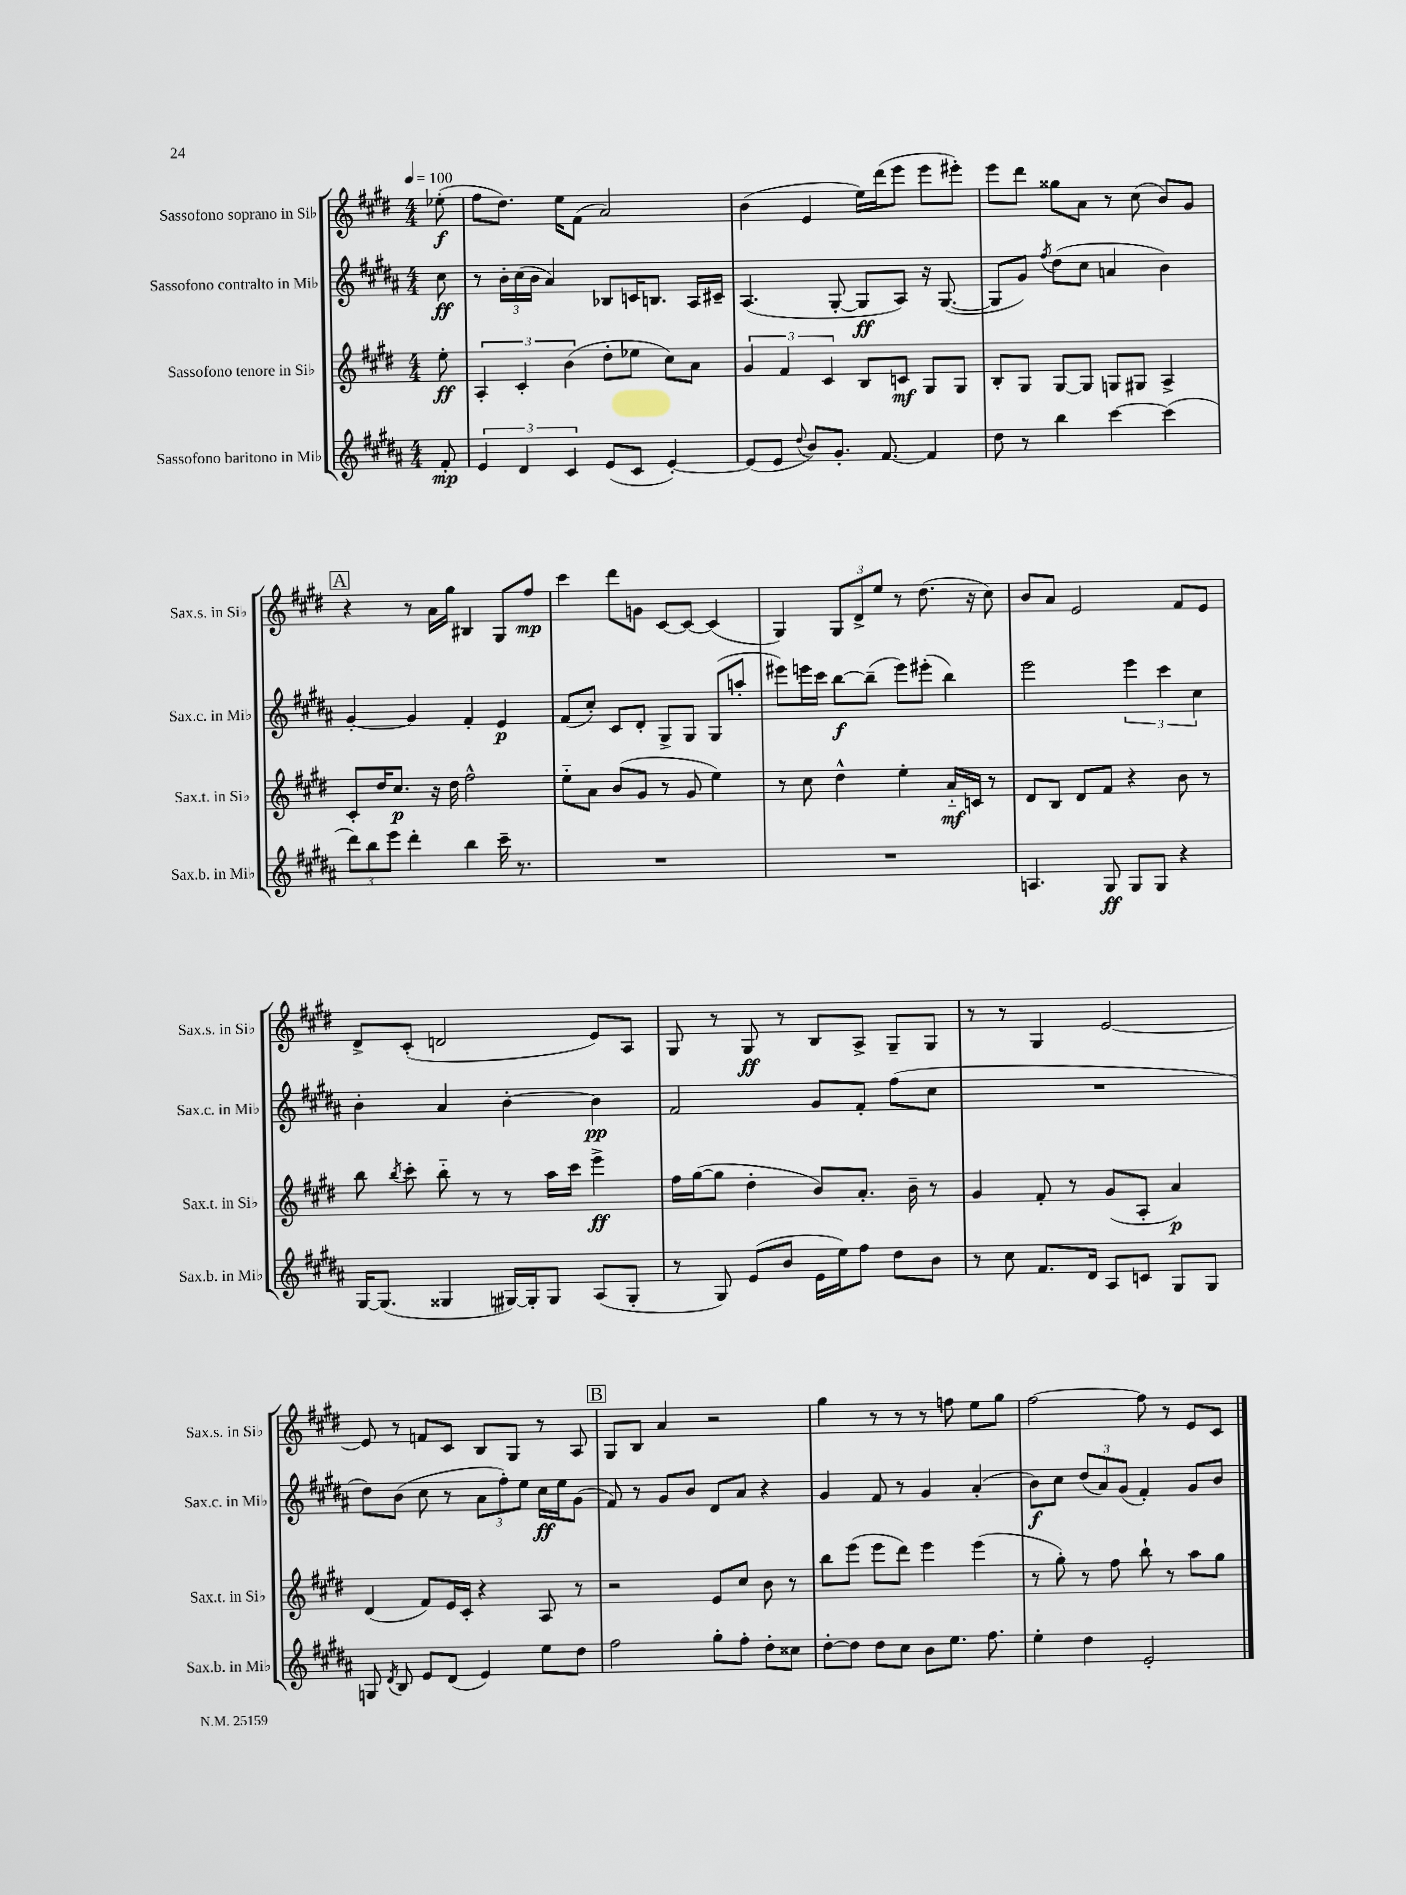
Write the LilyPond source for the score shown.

<<
\new StaffGroup <<
\new Staff = "s0" \with { instrumentName = "Sassofono soprano in Sib" shortInstrumentName = "Sax.s. in Sib" } {
    \clef treble \key e \major \numericTimeSignature \time 4/4 \partial 8 \tempo 4 = 100
    \autoBeamOff ees''8-.\f( |
    fis''8[ dis''8.]) e''16[ fis'8]( a'2) |
    b'4( e'4 e''16[) dis'''16( e'''8] e'''8[ eis'''8]-.) |
    e'''8[ dis'''8] gisis''8[ a'8] r8 cis''8( b'8[) gis'8] |
    \mark \markup { \box "A" } r4 r8 a'16[ gis''16] bis4 gis8[ fis''8]\mp |
    cis'''4 dis'''8[ g'8] cis'8[~ cis'8]~ cis'4( |
    gis4) \tuplet 3/2 { gis8[ dis'8-> e''8] } r8 dis''8.( r16 cis''8) |
    b'8[ a'8] e'2 fis'8[ e'8] |
    dis'8[-> cis'8]-.( d'2 e'8[) a8] |
    gis8 r8 gis8\ff r8 b8[ a8]-> gis8[-- gis8] |
    r8 r8 gis4 e'2~ |
    e'8 r8 f'8[ cis'8] b8[ gis8] r8 a8 |
    \mark \markup { \box "B" } gis8[ b8] a'4 r2 |
    gis''4 r8 r8 r8 f''8 e''8[ gis''8] |
    fis''2~ fis''8 r8 e'8[ cis'8] \bar "|." |
}
\new Staff = "s1" \with { instrumentName = "Sassofono contralto in Mib" shortInstrumentName = "Sax.c. in Mib" } {
    \clef treble \key b \major \numericTimeSignature \time 4/4 \partial 8
    \autoBeamOff cis''8\ff |
    r8 \tuplet 3/2 { b'16[-. cis''16( b'16] } ais'4) bes8[ c'16 b8.] ais16[ cis'16]-- |
    ais4.( gis8~-. gis8[\ff ais8]) r16 gis8.~( |
    gis8[ gis'8]) \acciaccatura { fis''8 } dis''8[( cis''8] a'4 b'4) |
    \mark \markup { \box "A" } gis'4~-. gis'4 fis'4-. e'4\p |
    fis'8[( cis''8]-.) cis'8[ dis'8]-. gis8[-> gis8] gis8[( a''8]-. |
    eis'''8[) e'''16 cis'''16] b''8[~\f b''8]--( e'''8[) eis'''8]-.( b''4) |
    e'''2 \tuplet 3/2 { e'''4 cis'''4 cis''4 } |
    b'4-. ais'4 b'4~-. b'4\pp |
    fis'2 gis'8[ fis'8]-. fis''8[( cis''8] |
    R1 |
    dis''8[) b'8]( cis''8 r8 \tuplet 3/2 { ais'8[ fis''8-.) e''8] } cis''16[\ff e''16 gis'8]( |
    \mark \markup { \box "B" } fis'8) r8 gis'8[ b'8] dis'8[ ais'8] r4 |
    gis'4 fis'8 r8 gis'4 ais'4-.( |
    b'8[\f) cis''8] \tuplet 3/2 { dis''8[( ais'8) gis'8]( } fis'4-.) gis'8[ b'8] \bar "|." |
}
\new Staff = "s2" \with { instrumentName = "Sassofono tenore in Sib" shortInstrumentName = "Sax.t. in Sib" } {
    \clef treble \key e \major \numericTimeSignature \time 4/4 \partial 8
    \autoBeamOff e''8-.\ff |
    \tuplet 3/2 { a4-. cis'4-. b'4( } dis''8[-. ees''8] cis''8[) a'8] |
    \tuplet 3/2 { gis'4 fis'4 cis'4 } b8[ c'8]\mf gis8[ gis8] |
    b8[-. gis8] gis8[~ gis8] g8[ gis8] a4-> |
    \mark \markup { \box "A" } cis'8[-. dis''16 cis''8.]\p r16 dis''16 fis''2-^ |
    e''8[-_ a'8] b'8[( gis'8] r8 gis'8 e''4) |
    r8 cis''8 dis''4-^ e''4-. a'16[-_\mf c'16] r8 |
    dis'8[ b8] dis'8[ fis'8] r4 b'8 r8 |
    b''8 \acciaccatura { b''8 } cis'''8-. b''8-_ r8 r8 a''16[ cis'''16] e'''4->\ff |
    fis''16[ gis''16~( gis''8] dis''4-. b'8[) a'8.]-. b'16-- r8 |
    gis'4 fis'8-. r8 gis'8[( a8]-. a'4\p) |
    dis'4( fis'8[) e'16 cis'16]-. r4 a8 r8 |
    \mark \markup { \box "B" } r2 e'8[ cis''8] b'8 r8 |
    b''8[ e'''8]( e'''8[ dis'''8]) e'''4 e'''4( |
    r8 gis''8-.) r8 fis''8 b''8-! r8 a''8[ gis''8] \bar "|." |
}
\new Staff = "s3" \with { instrumentName = "Sassofono baritono in Mib" shortInstrumentName = "Sax.b. in Mib" } {
    \clef treble \key b \major \numericTimeSignature \time 4/4 \partial 8
    \autoBeamOff fis'8-.\mp |
    \tuplet 3/2 { e'4 dis'4 cis'4 } e'8[( cis'8] e'4~-.) |
    e'8[( e'8] \appoggiatura { dis''8 } b'8[) gis'8.]-. fis'8.~ fis'4 |
    dis''8 r8 b''4 cis'''4~ cis'''4( |
    \mark \markup { \box "A" } \tuplet 3/2 { dis'''8[) b''8 e'''8] } dis'''4-. b''4 cis'''16-- r8. |
    R1 |
    R1 |
    a4. gis8\ff gis8[ gis8] r4 |
    gis16[~ gis8.]( gisis4 gis16[~) gis16-. gis8] ais8[( gis8]-. |
    r8 gis8) e'8[( b'8] e'16[ e''16) fis''8] dis''8[ b'8] |
    r8 cis''8 fis'8.[ dis'16] ais8[ c'8] gis8[ gis8] |
    g8 \acciaccatura { dis'8 } b8 e'8[ dis'8]( e'4) e''8[ dis''8] |
    \mark \markup { \box "B" } fis''2 gis''8[-. fis''8]-. dis''8[-. cisis''8] |
    dis''8[~-. dis''8] dis''8[ cis''8] b'8[ e''8.] fis''8. |
    e''4-. dis''4 e'2-. \bar "|." |
}
>>
>>
\layout { \context { \Score \remove "Bar_number_engraver" } }
